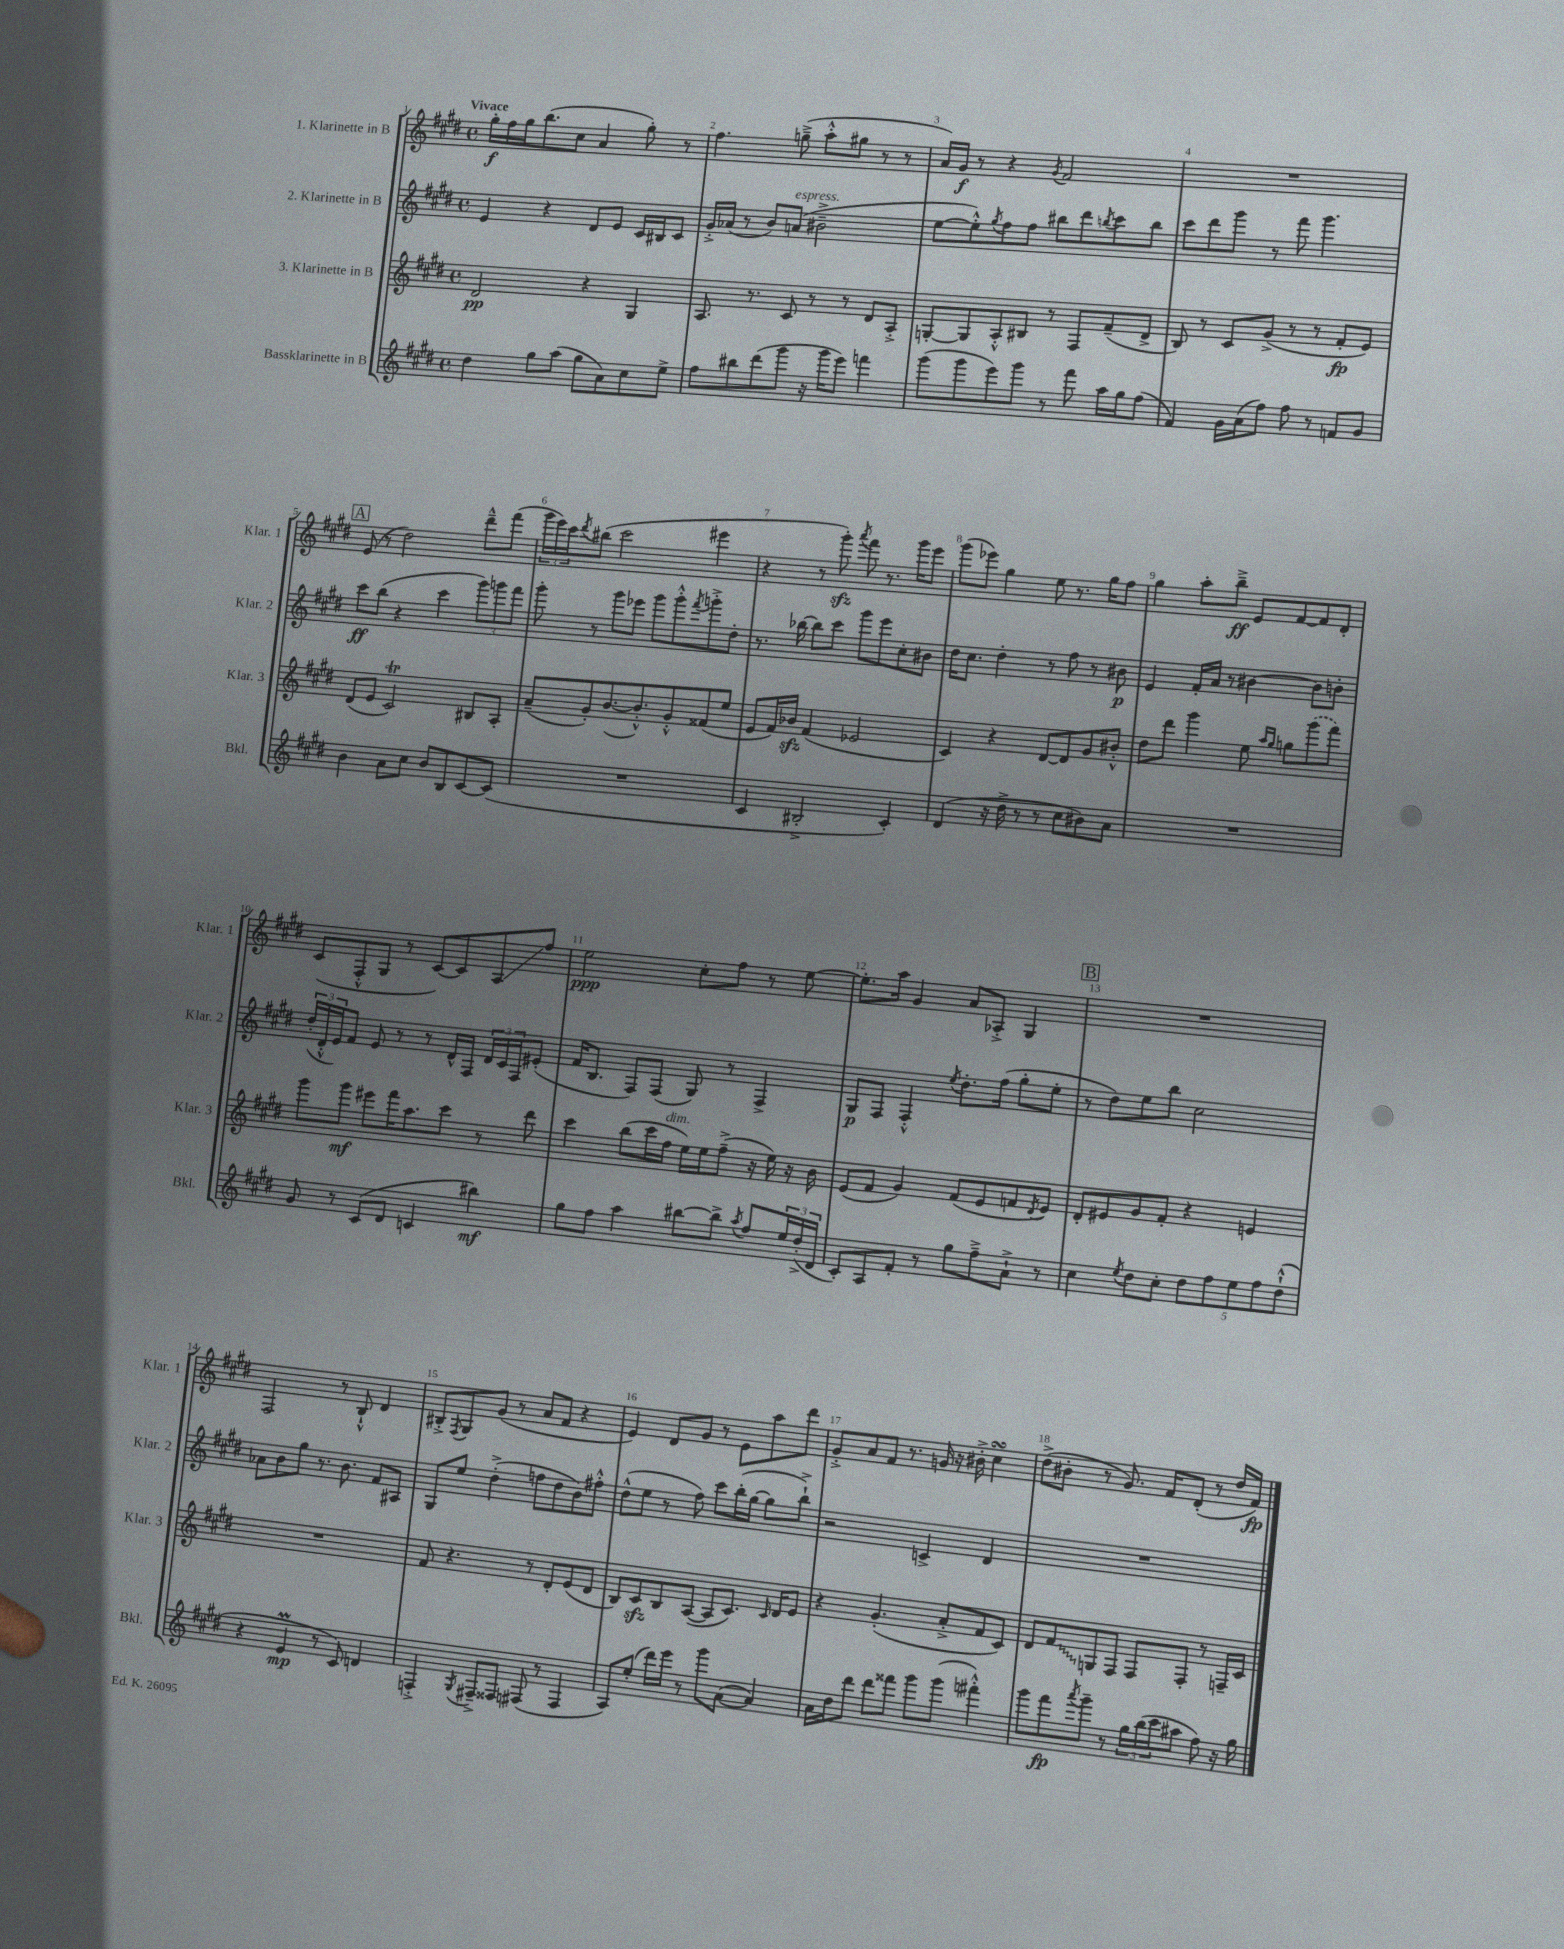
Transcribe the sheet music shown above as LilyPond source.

<<
\new StaffGroup <<
\new Staff = "s0" \with { instrumentName = "1. Klarinette in B" shortInstrumentName = "Klar. 1" } {
    \clef treble \key e \major \defaultTimeSignature \time 4/4 \tempo "Vivace"
    gis''16-.\f fis''16 gis''16 b''8.( cis''8 a'4 gis''8-.) r8 |
    fis''4. g''8--->( a''8-.-^ gis''8 r8 r8 |
    a'16) gis'16\f r8 r4 \acciaccatura { gis'8 } fis'2 |
    R1 |
    \mark \markup { \box "A" } e'8( r8 dis''2) dis'''8---^ fis'''8( |
    \tuplet 3/2 { gis'''16 e'''16) cis'''16 } \acciaccatura { dis'''8 } bis''8( cis'''2 eis'''4 |
    r4 r8 gis'''8-.\sfz) \acciaccatura { a'''8 } fis'''8 r8. gis'''16 e'''8 |
    gis'''8( ees'''8) gis''4 e''8 r8. gis''16 fis''8 |
    gis''4 a''8-. b''8--->\ff e'8 fis'8~ fis'8 dis'8-. |
    cis'8( fis8-.-^ gis8 r8 cis'8~) cis'8 a8\glissando fis''8 |
    e''2\ppp cis''8-. fis''8 r8 e''8~ |
    e''8.-. a''16 gis'4 a'8 aes8-.-> gis4 |
    \mark \markup { \box "B" } R1 |
    fis2 r8 b8-!-^ dis'4 |
    bis8-.-> \acciaccatura { fis8 } gis8 gis'8( r8 a'8 fis'8 r4 |
    e'4) dis'8 gis'8 r8 e'8 a''8 dis'''8 |
    gis'8-.-> a'8 fis'8 r8. g'16 r16 bis'16-.-> cis''4\turn |
    dis''8->( bis'8-. r8 gis'8.) fis'16 dis'8-.( r8 dis''16 fis'16\fp) \bar "|." |
}
\new Staff = "s1" \with { instrumentName = "2. Klarinette in B" shortInstrumentName = "Klar. 2" } {
    \clef treble \key e \major \defaultTimeSignature \time 4/4
    e'4 r4 dis'8 e'8 cis'16 bis16 cis'8 |
    gis'16-.-> aes'16( r8 b'8) a'8^\markup { \italic "espress." }( bis'2---> |
    e''8~ e''8-.-^) \acciaccatura { gis''8 } fis''8 fis''8 bis''8 dis'''8 \acciaccatura { b''8 } cis'''8 b''8 |
    cis'''8 dis'''8 gis'''8 r8 fis'''8 gis'''4. |
    \mark \markup { \box "A" } cis'''8\ff b''8( r4 cis'''4 \tuplet 3/2 { gis'''8) g'''8 fis'''8 } |
    gis'''8-. r8 gis'''8 ees'''8 gis'''8 gis'''8-.-^ \acciaccatura { fis'''8 } g'''8-.-> dis''8-. |
    r8. bes''16~ bes''8 cis'''8 gis'''8 e'''8 cis''8-. bis'8 |
    dis''16 cis''8. dis''4-. r8 fis''8 r8 bis'8\p |
    e'4 fis'16-. a'16 r8 bis'4~ bis'8 b'8-. |
    \tuplet 3/2 { dis''16-.( dis'16-.-^ e'16) } fis'8 e'8 r8 r8 dis'16-^ fis16 \tuplet 3/2 { dis'16 cis'16 fis16 } eis'8-.( |
    fis'16 b8. fis8) fis8( gis8) r8 fis4-> |
    gis8\p fis8 fis4-.-^ \acciaccatura { e''8 } dis''8.-. fis''16( gis''8-. e''8-. |
    \mark \markup { \box "B" } r8 dis''8) e''8 b''8 cis''2 |
    aes'8 b'8 gis''8 r8. b'8. fis'8 ais8 |
    gis8 e''8 dis''4-.->( f''8 dis''8 b'8) fis''8-.-^ |
    dis''8-^( e''8 r8 fis''8) cis'''8 b''16-.( gis''16~ gis''8 b''8-!->) |
    r2 c'4-> dis'4 |
    R1 \bar "|." |
}
\new Staff = "s2" \with { instrumentName = "3. Klarinette in B" shortInstrumentName = "Klar. 3" } {
    \clef treble \key e \major \defaultTimeSignature \time 4/4
    dis'2\pp r4 gis4 |
    a8. r8. cis'8 r8 r8 dis'8 a8-.-> |
    g8~-. g8 a8-.-^ bis8 r8 fis8 fis'8--( dis'8-> |
    b8) r8 cis'8 gis'8->( r8 r8 fis'8-.\fp e'8) |
    \mark \markup { \box "A" } dis'8( e'8 cis'2\trill) bis8 a8-. |
    a'8--( gis'8-.) b'8.~( b'8.-.-^) gis'8-.-^ fisis'8( e''8 |
    e'8 fis'16) bes'16\sfz fis'4( ees'2 |
    cis'4) r4 dis'8~ dis'8 gis'8 bis'8-.-^ |
    dis''8 dis'''8 gis'''4 e''8 \grace { a''16 gis''16 } g''8 \once \slurDashed gis'''8( fis'''8) |
    gis'''8 gis'''8\mf eis'''8 fis'''16 a''8. cis'''8 r8 dis'''8 |
    cis'''4 b''8( cis'''16 fis''16^\markup { \italic "dim." } e''16) e''16 fis''8--->( r16 e''16) r16 b'16 |
    e'8( fis'8 gis'4) fis'8( e'8 f'8 \acciaccatura { dis'8 } e'8) |
    \mark \markup { \box "B" } dis'8-. eis'8 gis'8 fis'8-. r4 e'4 |
    R1 |
    fis'8 r4. r8 dis'8-. e'8( dis'8 |
    b8) cis'8\sfz b8 a8~( a8 cis'8.) \grace { cis'16 } dis'16 e'8 |
    r4 gis'4.-.( a'8-.-> fis'8 cis'8) |
    dis'8 \once \override Glissando.style = #'zigzag fis'8\glissando g8 fis8 fis8 fis8-. r8 f16-- cis'16 \bar "|." |
}
\new Staff = "s3" \with { instrumentName = "Bassklarinette in B" shortInstrumentName = "Bkl." } {
    \clef treble \key e \major \defaultTimeSignature \time 4/4
    dis''4 gis''8 a''8( gis''8 a'8) cis''8 e''8-> |
    fis''8 bis''8 dis'''8( gis'''8 r16 gis'''16 e'''8) f'''4 |
    gis'''8( gis'''8 e'''8) gis'''8 r8 fis'''8 a''16 gis''16 fis''8( |
    fis'4) gis'16 a'16( fis''8) fis''8 r8 f'8 gis'8 |
    \mark \markup { \box "A" } b'4 a'8 cis''8 b'8 b8 cis'8~ cis'8( |
    R1 |
    cis'4 bis2-.-> cis'4-.) |
    dis'4( r16 dis''16-> r8 r8 cis''8 bis'8) a'8 |
    R1 |
    gis'8 r8 cis'8( dis'8 c'4 bis''4\mf) |
    gis''8 fis''8 a''4 bis''8~ bis''8-> \acciaccatura { a''8 } fis''8 \tuplet 3/2 { e''16 dis''16-.->( dis'16 } |
    cis'8-.) a8 fis'8-. r8 gis''8 fis''8---> a'8-!-> r8 |
    \mark \markup { \box "B" } cis''4 \acciaccatura { e''8 } dis''8 cis''8-. \tuplet 5/4 { dis''8 fis''8 e''8 fis''8 dis''8-!-^( } |
    r4 e'4\prall\mp r8 cis'8) d'4 |
    f4-.-> \acciaccatura { gis8 } fis8---> fisis8 fis8( r8 fis4 |
    a8) e''8-.( dis'''16) e'''16 r8 gis'''8 a'8~( a'4) |
    a'16 dis''16 dis'''8 dis'''8 fisis'''8 gis'''8 gis'''8( fis'''4-.-^) |
    gis'''8 fis'''8\fp \acciaccatura { a'''8 } gis'''8-- r8 \tuplet 3/2 { gis''16 b''16( cis'''16 } ais''8 fis''8) r16 gis''16 \bar "|." |
}
>>
>>
\layout { \context { \Score \override BarNumber.break-visibility = ##(#f #t #t) barNumberVisibility = #all-bar-numbers-visible } }
